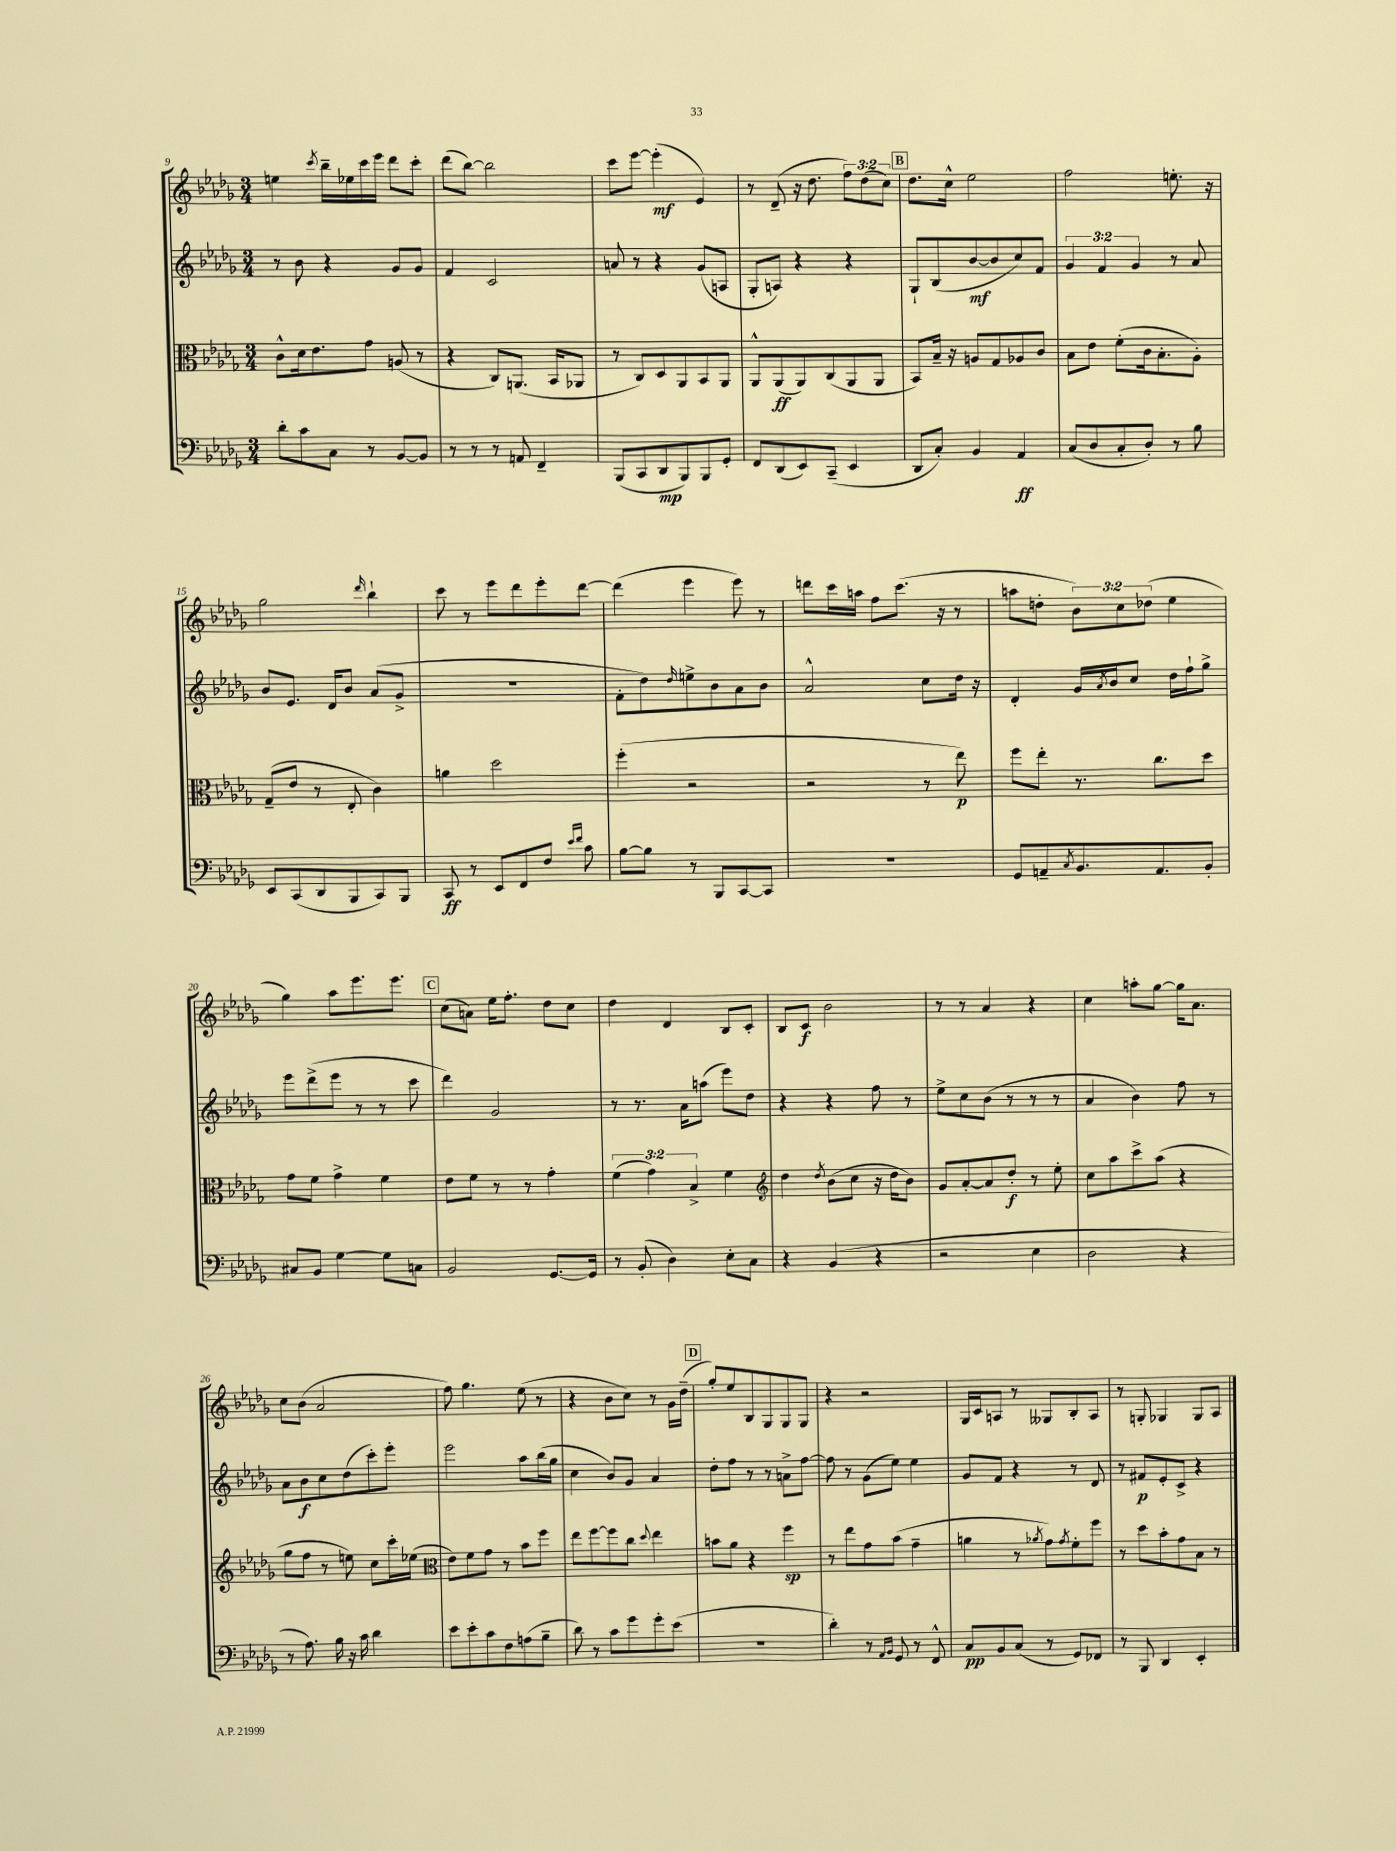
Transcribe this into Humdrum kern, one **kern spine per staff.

**kern	**kern	**kern	**kern
*staff4	*staff3	*staff2	*staff1
*clefF4	*clefC3	*clefG2	*clefG2
*k[b-e-a-d-g-]	*k[b-e-a-d-g-]	*k[b-e-a-d-g-]	*k[b-e-a-d-g-]
*M3/4	*M3/4	*M3/4	*M3/4
8d-'	8c^^	8r	4ee
8c	16d-	8b-	.
.	8.e-	.	.
.	.	.	8qccc
8C	.	4r	16bb-~
.	.	.	16ee-
8r	8g-	.	16ccc
.	.	.	16eee-
[8BB-	(8A	8g-	8ddd-
8BB-]	8r	8g-	8ccc'
=	=	=	=
8r	4r	4f	(8ddd-
8r	.	.	[8bb-)
8r	8C)	2c	2bb-]
8AA	(8.AA	.	.
4FF~	.	.	.
.	16BB-	.	.
.	8AA-	.	.
=	=	=	=
(8BBB-	8r	8a	8ccc
8CC	8C)	8r	[8eee-
8DD-	8D-	4r	(4eee-']
8BBB-)	8AA-	.	.
8BBB-	8BB-	(8g-	4e-)
8GG-'	8AA-	8A	.
=	=	=	=
8FF	8AA-^^	8G-'	8r
(8DD-	(8AA-	8A)	(8d-~
8EE-)	8AA-)	4r	16r
.	.	.	8.dd-
(8CC~	(8C	.	.
4EE-	8AA-	4r	12ff)
.	.	.	(12dd-
.	8AA-	.	.
.	.	.	12cc)
=	=	=	=
8DD-	8BB-)	8G-`	8.dd-
8C')	16B-~	(8B-	.
.	16r	.	16cc^^
4BB-	8A	[8b-	2ee-
.	8G-	8b-]	.
4AA-	8A-	8cc)	.
.	8c	8f	.
=	=	=	=
(8C	8B-	6g-	2ff
8D-	8e-	.	.
.	.	6f	.
8C'	(8f'	.	.
.	.	6g-	.
8D-')	16c	.	.
.	8.B-'	.	.
8r	.	8r	8.ee'
8B-	8A-')	8a-	.
.	.	.	16r
=	=	=	=
8EE-	(8G-~	8b-	2gg-
(8CC	8e-	8.e-	.
8DD-	8r	.	.
.	.	16d-	.
8BBB-	8E-'	8b-	.
.	.	.	16qqddd-
8CC)	4c)	(8a-	4bb-`
8BBB-	.	8g-^	.
=	=	=	=
8CC	4a	2.r	8ccc
8r	.	.	8r
8EE-	2dd-	.	8eee-
8FF	.	.	8ddd-
8F	.	.	8eee-'
16qqe-	.	.	.
16qqf	.	.	.
8c	.	.	[8ddd-
=	=	=	=
[8B-	(4ff'	8f'	(4ddd-]
8B-]	.	8dd-)	.
.	.	16qqdd-	.
8r	2r	8ee^	4eee-
8BBB-	.	8b-	.
[8CC	.	8a-	8eee-)
8CC]	.	8b-	8r
=	=	=	=
2.r	2r	2a-^^	8ddd
.	.	.	16ccc
.	.	.	16aa
.	.	.	8ff
.	.	.	(8.ccc
.	8r	8cc	.
.	.	.	16r
.	8ee-)	16dd-	8r
.	.	16r	.
=	=	=	=
8GG-	8ff	4d-'	8aa
8AA~	8ee-'	.	8dd'
8qC	.	.	.
8.BB-	8.r	16g-	12b-)
.	.	8qa-	.
.	.	16b-	.
.	.	.	12cc
.	.	8cc	.
.	.	.	(12dd-
8.AA	8.cc	.	.
.	.	16dd-	4ee-
.	.	16ff`	.
8BB-'	8dd-	8gg-^	.
=	=	=	=
8C#	8g-	8eee-	4gg-)
8BB-	8f	(8ddd-^	.
[4G-	4g-^	8eee-	8aa-
.	.	8r	8.eee-
8G-]	4f	8r	.
.	.	.	8.eee-
8C	.	8ccc	.
=	=	=	=
2BB-	8e-	4ddd-)	(8cc
.	8f	.	8a)
.	8r	2g-	16ee-
.	.	.	8.ff'
.	8r	.	.
[8.GG-	4g-'	.	8dd-
.	.	.	8cc
16GG-]	.	.	.
=	=	=	=
8r	(6f	8r	4dd-
(8BB-'	.	8.r	.
.	6g-)	.	.
4D-)	.	.	4d-
.	.	16a-	.
.	6B-^	.	.
.	.	(8aa	.
8E-'	4f	8eee-)	8B-
8C	.	8dd-	8c'
=	=	=	=
*	*clefG2	*	*
4r	4dd-	4r	8B-
.	.	.	8c
.	8qdd-	.	.
(4BB-	(8b-	4r	2b-
.	8cc	.	.
4r	16r	8ff	.
.	16dd-	.	.
.	8b-)	8r	.
=	=	=	=
2r	8g-	8ee-^	8r
.	[8a-'	8cc	8r
.	8a-]	(8b-	4a-
.	8dd-'	8r	.
4E-	8r	8r	4r
.	8ee-'	8r	.
=	=	=	=
2D-	8cc	4a-	4cc
.	8aa-	.	.
.	8ccc^	4b-)	8aa'
.	(8aa-	.	[8gg-
4r	4r	8ff	16gg-]
.	.	.	8.a-
.	.	8r	.
=	=	=	=
8r	8gg-	8a-	8cc
8.A-)	8ff	8b-	(8b-
.	8r	8cc	2a-
16B-	.	.	.
16r	8ee)	(8dd-	.
16c	.	.	.
4d-	8cc	8ccc')	.
.	16ccc'	8eee-'	.
.	(16ee-	.	.
=	=	=	=
*	*clefC3	*	*
8e-	8e-)	2eee-	8ff)
8e-'	8f	.	4.gg-
8c	8g-	.	.
8F	8r	.	.
(8A	8b-	8aa-	(8ee-
8B-~	8ff	(16bb-	8r
.	.	16gg-	.
=	=	=	=
8d-)	8ee-	4cc	4r
8r	[8ff	.	.
8c	8ff]	8b-)	8b-
8g-	8cc	8g-	8cc)
.	8qqdd-	.	.
8g-'	4ee-	4a-	8r
(8e-	.	.	16g-
.	.	.	(16dd-~
=	=	=	=
2.r	8b	8dd-'	8gg-')
.	8a-	8ff	8ee-
.	4r	8r	8B-
.	.	8r	8G-
.	4ff	8a^	8G-
.	.	[8ff	8G-
=	=	=	=
4d-')	8r	8ff]	4r
.	8ee-	8r	.
8r	8g-	(8g-	2r
16qqAA-	.	.	.
16qqBB-	.	.	.
8GG-	(8b-	8ee-)	.
8r	4g-~	4ee-	.
8FF^^	.	.	.
=	=	=	=
8C	4a	8g-	16G-
.	.	.	16c
8BB-	.	8f	8A
(8C	8r	4r	8r
.	8qa-	.	.
8r	8g-)	.	8G--
.	8qg-	.	.
8GG-)	8f'	8r	8B-'
8FF-	8ff	8d-	8A
=	=	=	=
8r	8r	8r	8r
8BBB-	8dd-	8f#	8G'
4DD-	8b-'	8e-'	4G-
.	8g-	8c^	.
4EE-'	8B-	4r	8G-
.	8r	.	8A-
==	==	==	==
*-	*-	*-	*-
